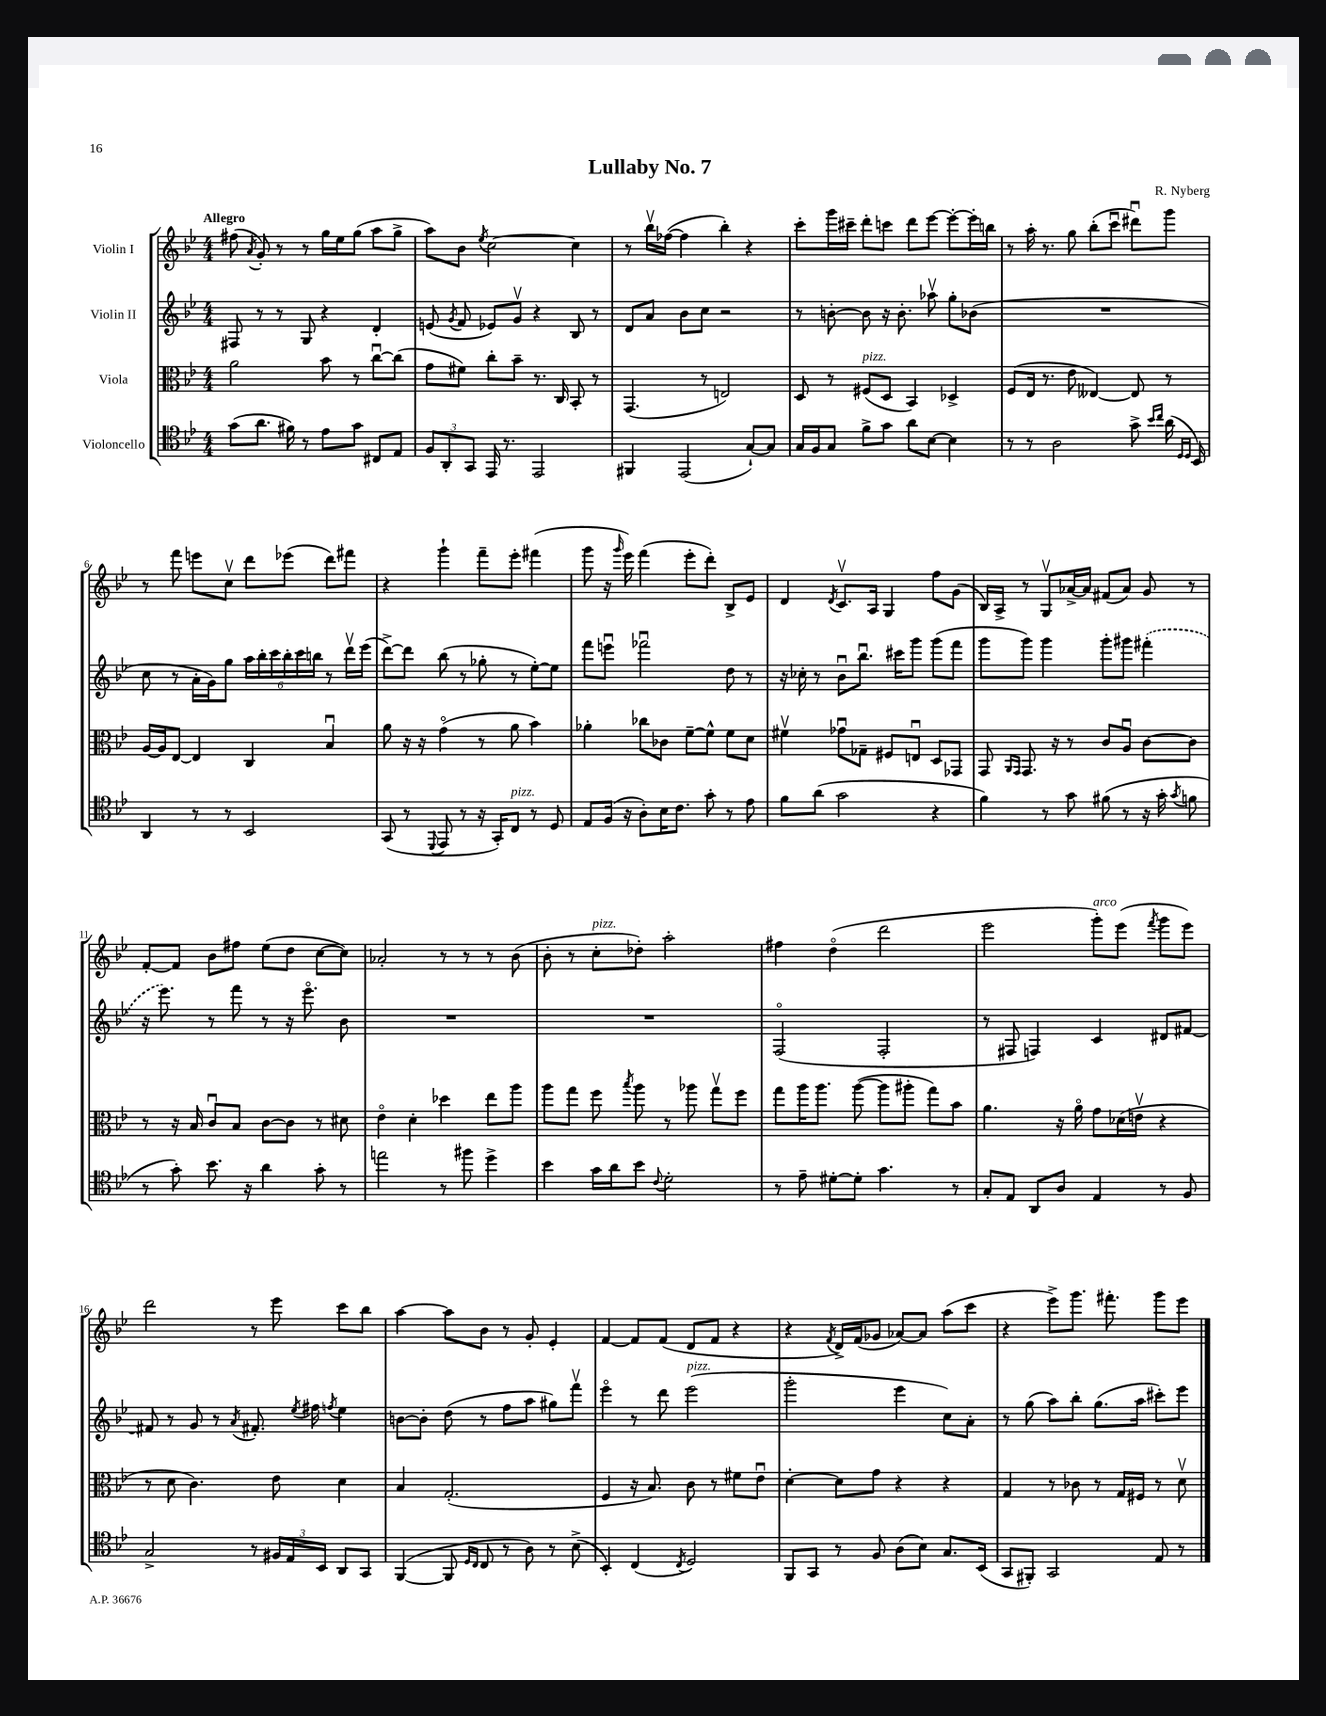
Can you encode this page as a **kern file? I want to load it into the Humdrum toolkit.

**kern	**kern	**kern	**kern
*staff4	*staff3	*staff2	*staff1
*clefC4	*clefC3	*clefG2	*clefG2
*k[b-e-]	*k[b-e-]	*k[b-e-]	*k[b-e-]
*M4/4	*M4/4	*M4/4	*M4/4
(8g	2a	8F#	(8ff#
.	.	.	8qa
8.a	.	8r	8g')
.	.	8r	8r
16f#)	.	.	.
8r	.	8G	8r
8e-	8b-	4r	16gg
.	.	.	16ee-
8g	8r	.	(8gg
8C#	[8ccu	4d'	8aa
8E-	(8cc]	.	8gg^
=	=	=	=
12F	8g	(8e	8aa)
12AA'	.	.	.
.	.	8qg	.
.	8f#)	8f	8b-
12GG	.	.	.
.	.	.	8qee-
16EE-	8cc'	8e-)	[2cc
8.r	.	.	.
.	8b-~	8gv	.
2EE-	8.r	4r	.
.	16C	.	.
.	8BB-'	8B-	4cc]
.	8r	8r	.
=	=	=	=
4FF#	(4.GG	8d	8r
.	.	8a	16bb-v
.	.	.	([16ff-
(2EE-	.	8b-	4ff-]
.	8r	8cc	.
.	2E)	2r	4bb-')
[8G`)	.	.	4r
8G]	.	.	.
=	=	=	=
16G	8D	8r	8ccc'
16F	.	.	.
8G	8r	[8b'	16ggg
.	.	.	16ccc#~
8f^	(8F#	8b]	8ddd'
8g	8D	16r	8ccc
.	.	8.b'	.
8a	4BB-)	.	8ddd
[8B-	.	8aa-v	[8eee-
4B-]	4D-^	8gg'	8eee-'_
.	.	(8b-	16eee-']
.	.	.	16bb
=	=	=	=
8r	(8F	1r	8r
8r	16E-	.	16aa'
.	8.r	.	8.r
2A	.	.	.
.	8e-	.	8gg
.	[4E--)	.	(8bb-'
.	.	.	8cccu
8g^	8E--]	.	8ddd#u)
16qqb-	.	.	.
16qqcc	.	.	.
(16a	8r	.	8ggg
16qqD	.	.	.
16qqD	.	.	.
16BB-)	.	.	.
=	=	=	=
4AA	[16A	8cc	8r
.	16A]	.	.
.	[8E-	8r	8fff
8r	4E-]	16a'	8eee
.	.	16g)	.
8r	.	8gg	8ccv
2BB-	4C	24aa	8ddd
.	.	24bb-'	.
.	.	24ccc	.
.	.	24bb-'	(8eee-
.	.	24ccc	.
.	.	24bb	.
.	4B-u	8r	8ddd)
.	.	16dddv	8fff#
.	.	(16eee-	.
=	=	=	=
(8GG	8a	[8ddd^)	4r
8r	16r	8ddd]	.
.	16r	.	.
8qqDD	.	.	.
8EE-	(4go	(8bb-	4ggg`
8r	.	8r	.
16r	8r	8gg-'	8fff~
16GG')	.	.	.
8C	8a	8r	8eee-'
8r	4b-)	[8ee-')	(4fff#
8D	.	8ee-]	.
=	=	=	=
8E-	4a-'	8fff	8ggg
(16F	.	8eeeu	16r
.	.	.	16qqggg
16r	.	.	16eee-)
8A')	8cc-	2fff-u	(4fff
16B-	8c-	.	.
8.c	.	.	.
.	[8f~	.	8eee-'
8g'	8f^^]	.	8ddd')
8r	8f	8dd	8B-^
8e-	8d	8r	8e-
=	=	=	=
8f	4f#v	16r	4d
.	.	16cc-'	.
(8a	.	8r	.
.	.	.	8qd
2g	8g-u	8b-u	8.cv
.	8G-~	8.bb-u	.
.	.	.	16A
.	8F#	.	4G
.	.	16ccc#	.
.	8Eu	8ggg	.
4r	8D	(8ggg	8ff
.	8GG-	8fff	(8g
=	=	=	=
4f)	8GG	8ggg	16B-)
.	.	.	16A^
.	16qqAA	.	.
.	16qqGG	.	.
.	8.GG	8ggg)	8r
8r	.	4ggg	8Gv
.	16r	.	.
8g	8r	.	[16a-^
.	.	.	16a-]
(8f#	8c	8ggg'	(8f#
8r	8Au	8ggg#	8a-)
16r	[8c	(4fff#'	8g
16g'	.	.	.
8qg	.	.	.
8f	8c]	.	8r
=	=	=	=
8r	8r	16r	[8f'
.	.	8.eee-)	.
8g')	16r	.	8f]
.	16B-	.	.
8.b-	8cu	8r	8b-
.	8B-	8fff	8ff#
16r	.	.	.
4a	[8c	8r	(8ee-
.	8c]	16r	8dd
.	.	8.eee-o	.
8g'	8r	.	[8cc
8r	8d#	8b-	8cc])
=	=	=	=
2ee	4e-o	1r	2a-'
.	4d'	.	.
8r	4dd-	.	8r
8ff#	.	.	8r
4dd^	8ee-	.	8r
.	8aa	.	(8b-
=	=	=	=
4b-	8aa	1r	8b-'
.	8gg	.	8r
16g	8ff	.	8cc'
16a	.	.	.
.	8qbb-	.	.
8b-	8aa	.	8dd-')
8qqc	.	.	.
2d'	8r	.	2aa'
.	8aa-	.	.
.	8ggv	.	.
.	8ff	.	.
=	=	=	=
8r	8gg	(2Fo	4ff#
8e-~	16aa	.	.
.	8.aa	.	.
[8d#'	.	.	(4ddo
8d#']	([8aa	.	.
4.g	8aa]	2F'	2ddd
.	8aa#'	.	.
.	8gg)	.	.
8r	8b-	.	.
=	=	=	=
8G'	4.a	8r	2eee-
8E-	.	8F#	.
8AA	.	4F)	.
8A	16r	.	.
.	16ao	.	.
4E-	8g	4c	8ggg')
.	(16d-	.	(8eee-
.	16ev	.	.
.	.	.	8qfff
8r	4r	8d#	8ggg
8F	.	[8f#	8eee-)
=	=	=	=
2G^	8r	8f#]	2ddd
.	8d	8r	.
.	4.c)	8g	.
.	.	8r	.
.	.	8qa	.
8r	.	8.f#'	8r
24F#	8e-	.	8eee-
24E-	.	.	.
.	.	8qee-	.
.	.	16ff#	.
24BB-	.	.	.
.	.	8qff	.
8AA	4d	4ee-	8ccc
8GG	.	.	8bb-
=	=	=	=
([4FF	4B-	[8b	[4aa
.	.	8b']	.
8FF]	(2.G'	(8dd	8aa]
16qqD	.	.	.
16qqC	.	.	.
8C	.	8r	8b-
8r	.	8ff	8r
8A)	.	8aa	8g'
8r	.	8gg#)	4e-'
(8B-^	.	8fffv	.
=	=	=	=
4BB-')	4F	4eee-o	[4f
(4C	16r	8r	8f]
.	8.B-)	.	.
.	.	8ddd	(8f
8qC	.	.	.
2D)	8c	(2eee-	8d
.	8r	.	8f
.	8f#	.	4r
.	8e-u	.	.
=	=	=	=
8FF	[4d'	2ggg'	4r
8GG	.	.	.
.	.	.	8qf
8r	8d]	.	16d^)
.	.	.	(16f
8F	8g	.	8g-
(8A	4r	4eee-	[8a-)
8B-)	.	.	8a-]
8.G	4r	8cc)	(8aa
.	.	8a'	8ccc
(16BB-	.	.	.
=	=	=	=
8GG	4G	8r	4r
8FF#')	.	(8gg	.
2GG	8r	8aa)	8eee-^)
.	8c-	8bb-'	8.ggg
.	8r	(8.gg	.
.	.	.	8.fff#'
.	16G	.	.
.	16F#	16aa	.
8E-	8r	8ccc#')	8ggg
8r	8dv	8eee-	8eee-
==	==	==	==
*-	*-	*-	*-
